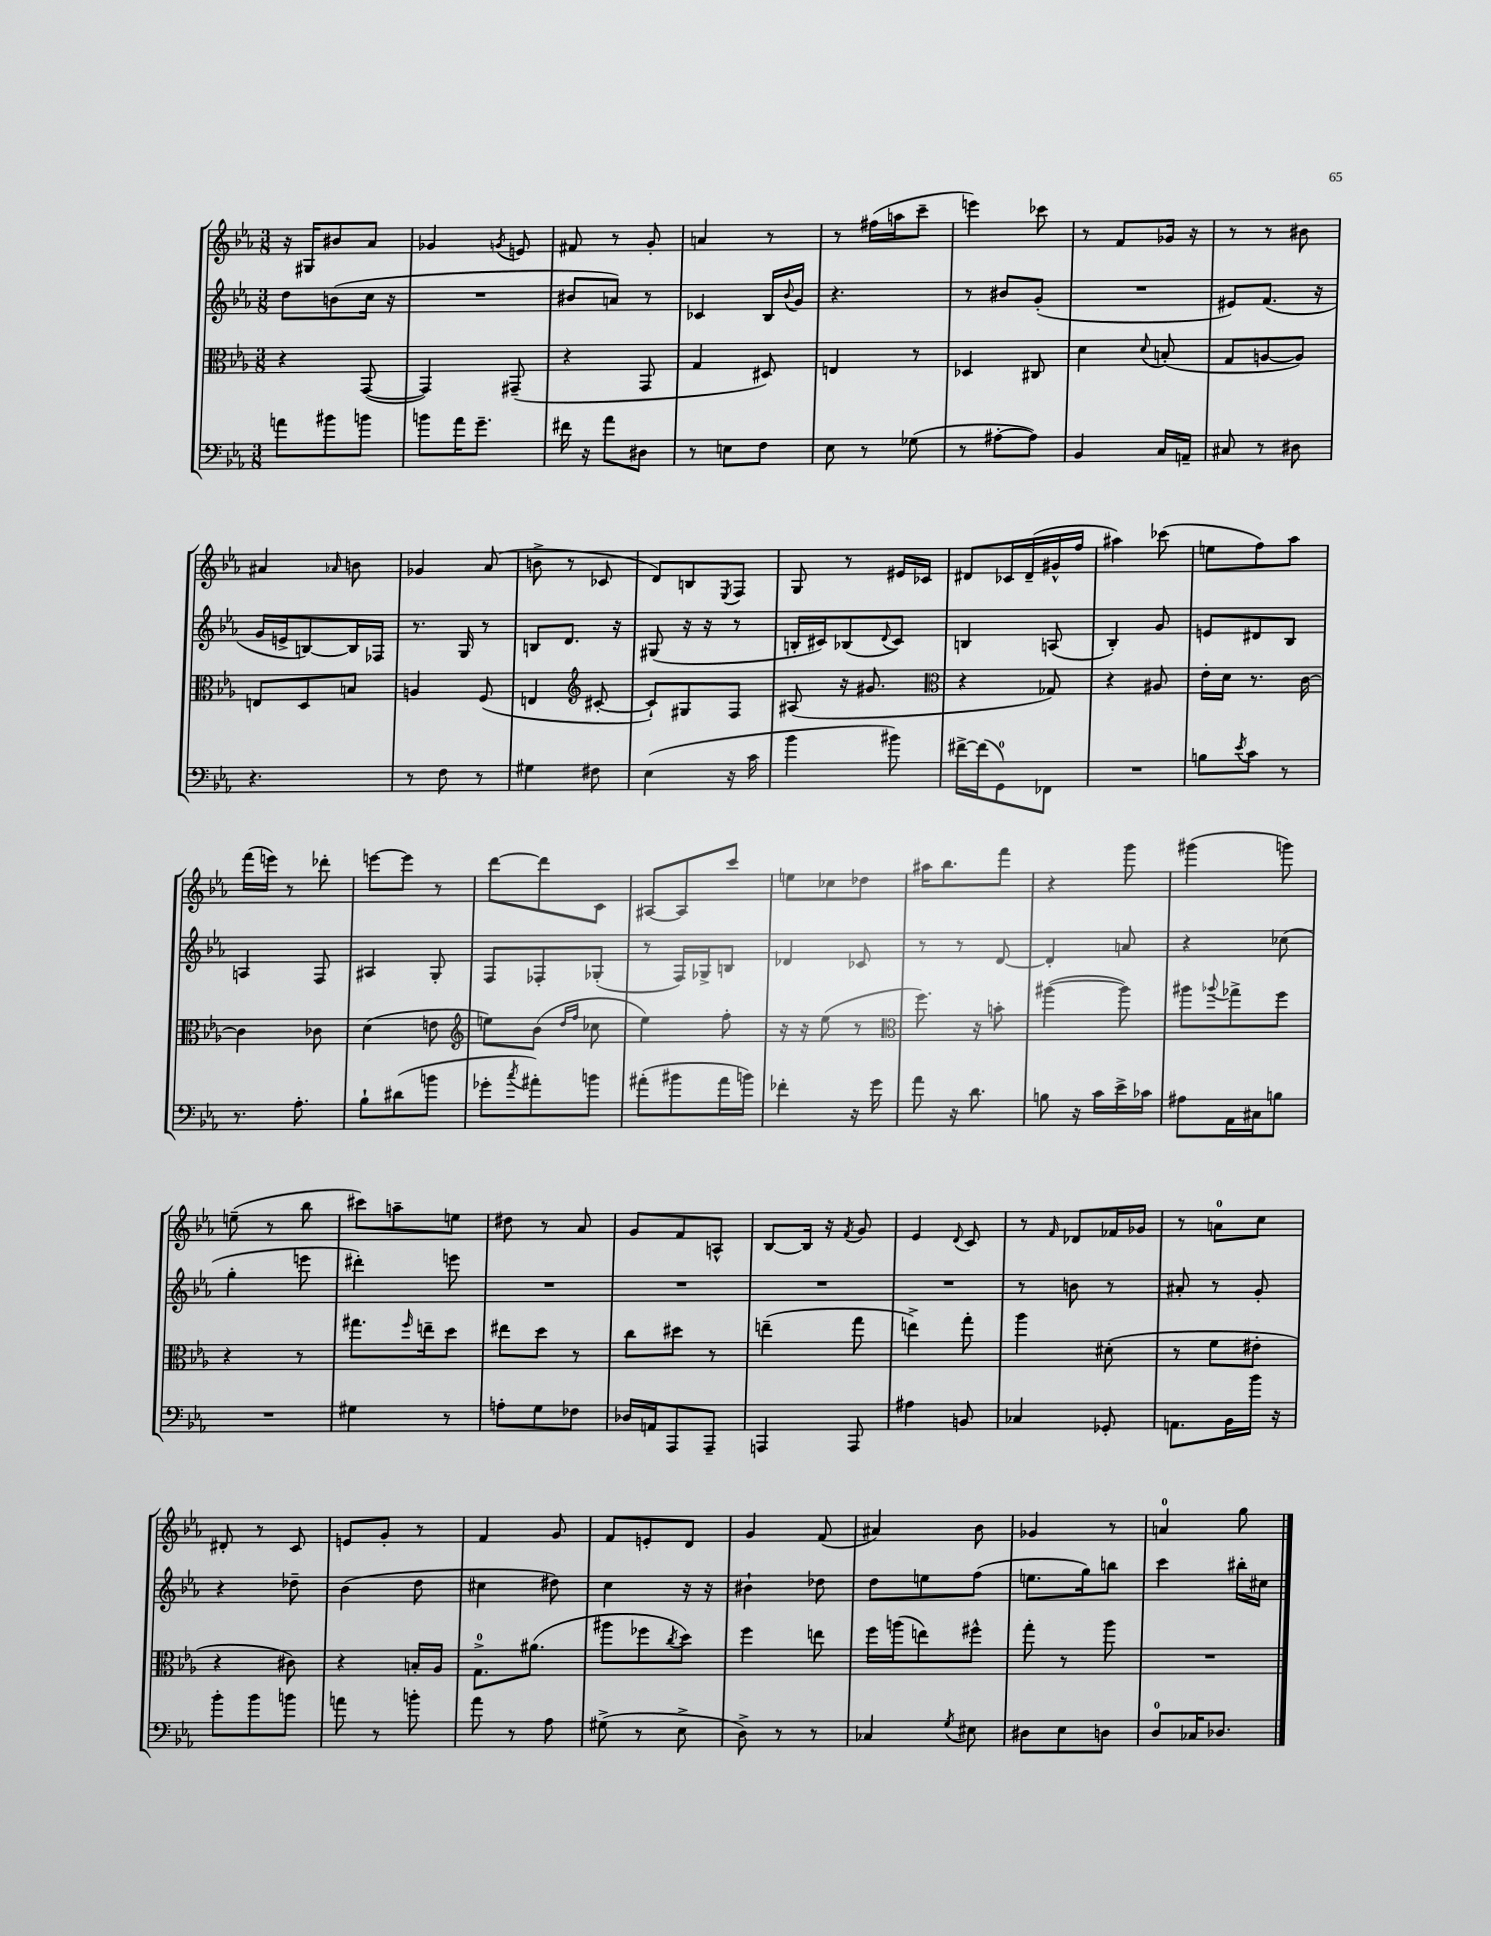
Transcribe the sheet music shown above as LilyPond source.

<<
\new StaffGroup <<
\new Staff = "s0" {
    \clef treble \key ees \major \numericTimeSignature \time 3/8
    r16 gis16 bis'8 aes'8 |
    ges'4 \acciaccatura { g'8 } e'8 |
    fis'8 r8 g'8-. |
    a'4 r8 |
    r8 fis''16( a''16 c'''8-- |
    e'''4) ces'''8 |
    r8 f'8 ges'16 r16 |
    r8 r8 bis'8 |
    ais'4 \grace { aes'16 } b'8 |
    ges'4 aes'8( |
    b'8-> r8 ces'8 |
    d'8) b8 \acciaccatura { ees8 } f8 |
    g8 r8 eis'16 ces'16 |
    dis'8 ces'16 dis'16--( gis'16-^ f''16 |
    ais''4) ces'''8( |
    e''8 f''8) aes''8 |
    f'''16( e'''16) r8 des'''8-. |
    e'''8~ e'''8 r8 |
    d'''8~ d'''8 c'8 |
    ais8~ ais8 c'''8 |
    e''8 ces''8 des''8 |
    ais''16 bes''8. f'''8 |
    r4 g'''8 |
    gis'''4( g'''8) |
    e''8--( r8 bes''8 |
    cis'''8) a''8-- e''8 |
    dis''8 r8 aes'8 |
    g'8 f'8 a8-^ |
    bes8~ bes16 r16 \acciaccatura { f'8 } g'8 |
    ees'4 \appoggiatura { d'8 } c'8 |
    r8 \grace { f'16 } des'8 fes'16 ges'16 |
    r8 a'8-0 c''8 |
    dis'8-. r8 c'8 |
    e'8 g'8-. r8 |
    f'4 g'8 |
    f'8 e'8-. d'8 |
    g'4 f'8( |
    ais'4) bes'8 |
    ges'4 r8 |
    a'4-0 g''8 \bar "|." |
}
\new Staff = "s1" {
    \clef treble \key ees \major \numericTimeSignature \time 3/8
    d''8 b'8( c''16 r16 |
    R4. |
    bis'8 a'8) r8 |
    ces'4 bes16 \appoggiatura { bes'8 } g'16 |
    r4. |
    r8 bis'8 g'8-.( |
    R4. |
    eis'8) f'8.( r16 |
    g'16 e'16-> b8~) b16 fes16 |
    r8. g16 r8 |
    b8 d'8. r16 |
    gis8( r16 r16 r8 |
    b16-. cis'16) bes8( \appoggiatura { d'8 } cis'8) |
    b4 a8( |
    bes4-.) g'8 |
    e'8 dis'8 bes8 |
    a4 f8 |
    ais4 g8-. |
    f8 fes8-. ges8-.( |
    r8 f16) ges16-> b8 |
    des'4 ces'8 |
    r8 r8 d'8~ |
    d'4-. a'8 |
    r4 ces''8( |
    g''4-. e'''8 |
    dis'''4-.) e'''8 |
    R4. |
    R4. |
    R4. |
    R4. |
    r8 b'8 r8 |
    ais'8-. r8 g'8-. |
    r4 des''8-- |
    bes'4( d''8 |
    cis''4 dis''8) |
    c''4 r16 r16 |
    bis'4-! des''8 |
    d''8 e''8 f''8( |
    e''8. g''16) b''8 |
    c'''4 bis''16-. cis''16 \bar "|." |
}
\new Staff = "s2" {
    \clef alto \key ees \major \numericTimeSignature \time 3/8
    r4 g,8~( |
    g,4) gis,8--( |
    r4 g,8 |
    g4 dis8) |
    e4 r8 |
    des4 cis8 |
    d'4 \appoggiatura { d'8 } b8-.( |
    g8 a8~ a8) |
    e8 d8 b8 |
    a4 f8( |
    e4 \clef treble cis'8~-. |
    cis'8-!) gis8 f8 |
    ais8( r16 gis'8. |
    \clef alto r4 ges8) |
    r4 ais8 |
    ees'16-. d'16 r8. c'16~ |
    c'4 ces'8 |
    d'4( e'8 |
    \clef treble e''8) bes'8( \grace { d''16 f''16 } ces''8 |
    ees''4) f''8-. |
    r16 r16 ees''8( r8 |
    \clef alto f''8.) r16 b'8-. |
    ais''4~( ais''8) |
    ais''8 \appoggiatura { aes''8 } ges''8-> f''8 |
    r4 r8 |
    gis''8. \grace { f''16 } e''16-- d''8 |
    eis''8 d''8 r8 |
    c''8 dis''8 r8 |
    e''4--( g''8 |
    e''4->) g''8-. |
    aes''4 dis'8-.( |
    r8 f'8 eis'8-. |
    r4 cis'8) |
    r4 b16-. aes16 |
    g8.-0-> ais'8.( |
    ais''8 fes''8 \acciaccatura { c''8 } d''8) |
    f''4 e''8 |
    f''16 a''16( e''8) fis''8-^ |
    g''8-. r8 aes''8 |
    R4. \bar "|." |
}
\new Staff = "s3" {
    \clef bass \key ees \major \numericTimeSignature \time 3/8
    a'8 bis'8 b'8 |
    b'8 aes'16 g'8.-- |
    fis'16 r16 aes'8 dis8 |
    r8 e8 f8 |
    ees8 r8 ges8( |
    r8 ais8~-. ais8) |
    bes,4 c16 a,16-- |
    cis8 r8 dis8 |
    r4. |
    r8 f8 r8 |
    gis4 fis8 |
    ees4( r16 c'16 |
    bes'4 bis'8) |
    fis'16~-> fis'16( g,8-0) fes,8 |
    R4. |
    b8 \acciaccatura { ees'8 } c'8 r8 |
    r8. aes8.-. |
    bes8-! dis'8( b'8 |
    ges'8-. \acciaccatura { c''8 } ais'8-.) b'8 |
    ais'8-.( bis'8 ais'16 b'16) |
    fes'4-. r16 g'16 |
    aes'8 r16 d'8. |
    b8 r16 c'16 ees'16-> ces'16 |
    ais8 aes,16 cis16 b8 |
    R4. |
    gis4 r8 |
    a8-. g8 fes8 |
    des16 a,16 aes,,8 aes,,8-- |
    a,,4 a,,8 |
    ais4 b,8 |
    ces4 ges,8-. |
    a,8. bes,16 bes'16 r16 |
    bes'8-. bes'8 b'8 |
    a'8 r8 b'8-. |
    aes'8 r8 aes8 |
    gis8->( r8 ees8-> |
    d8->) r8 r8 |
    ces4 \acciaccatura { g8 } eis8 |
    dis8 ees8 d8 |
    d8-0 ces16 des8. \bar "|." |
}
>>
>>
\layout { \context { \Score \remove "Bar_number_engraver" } }
